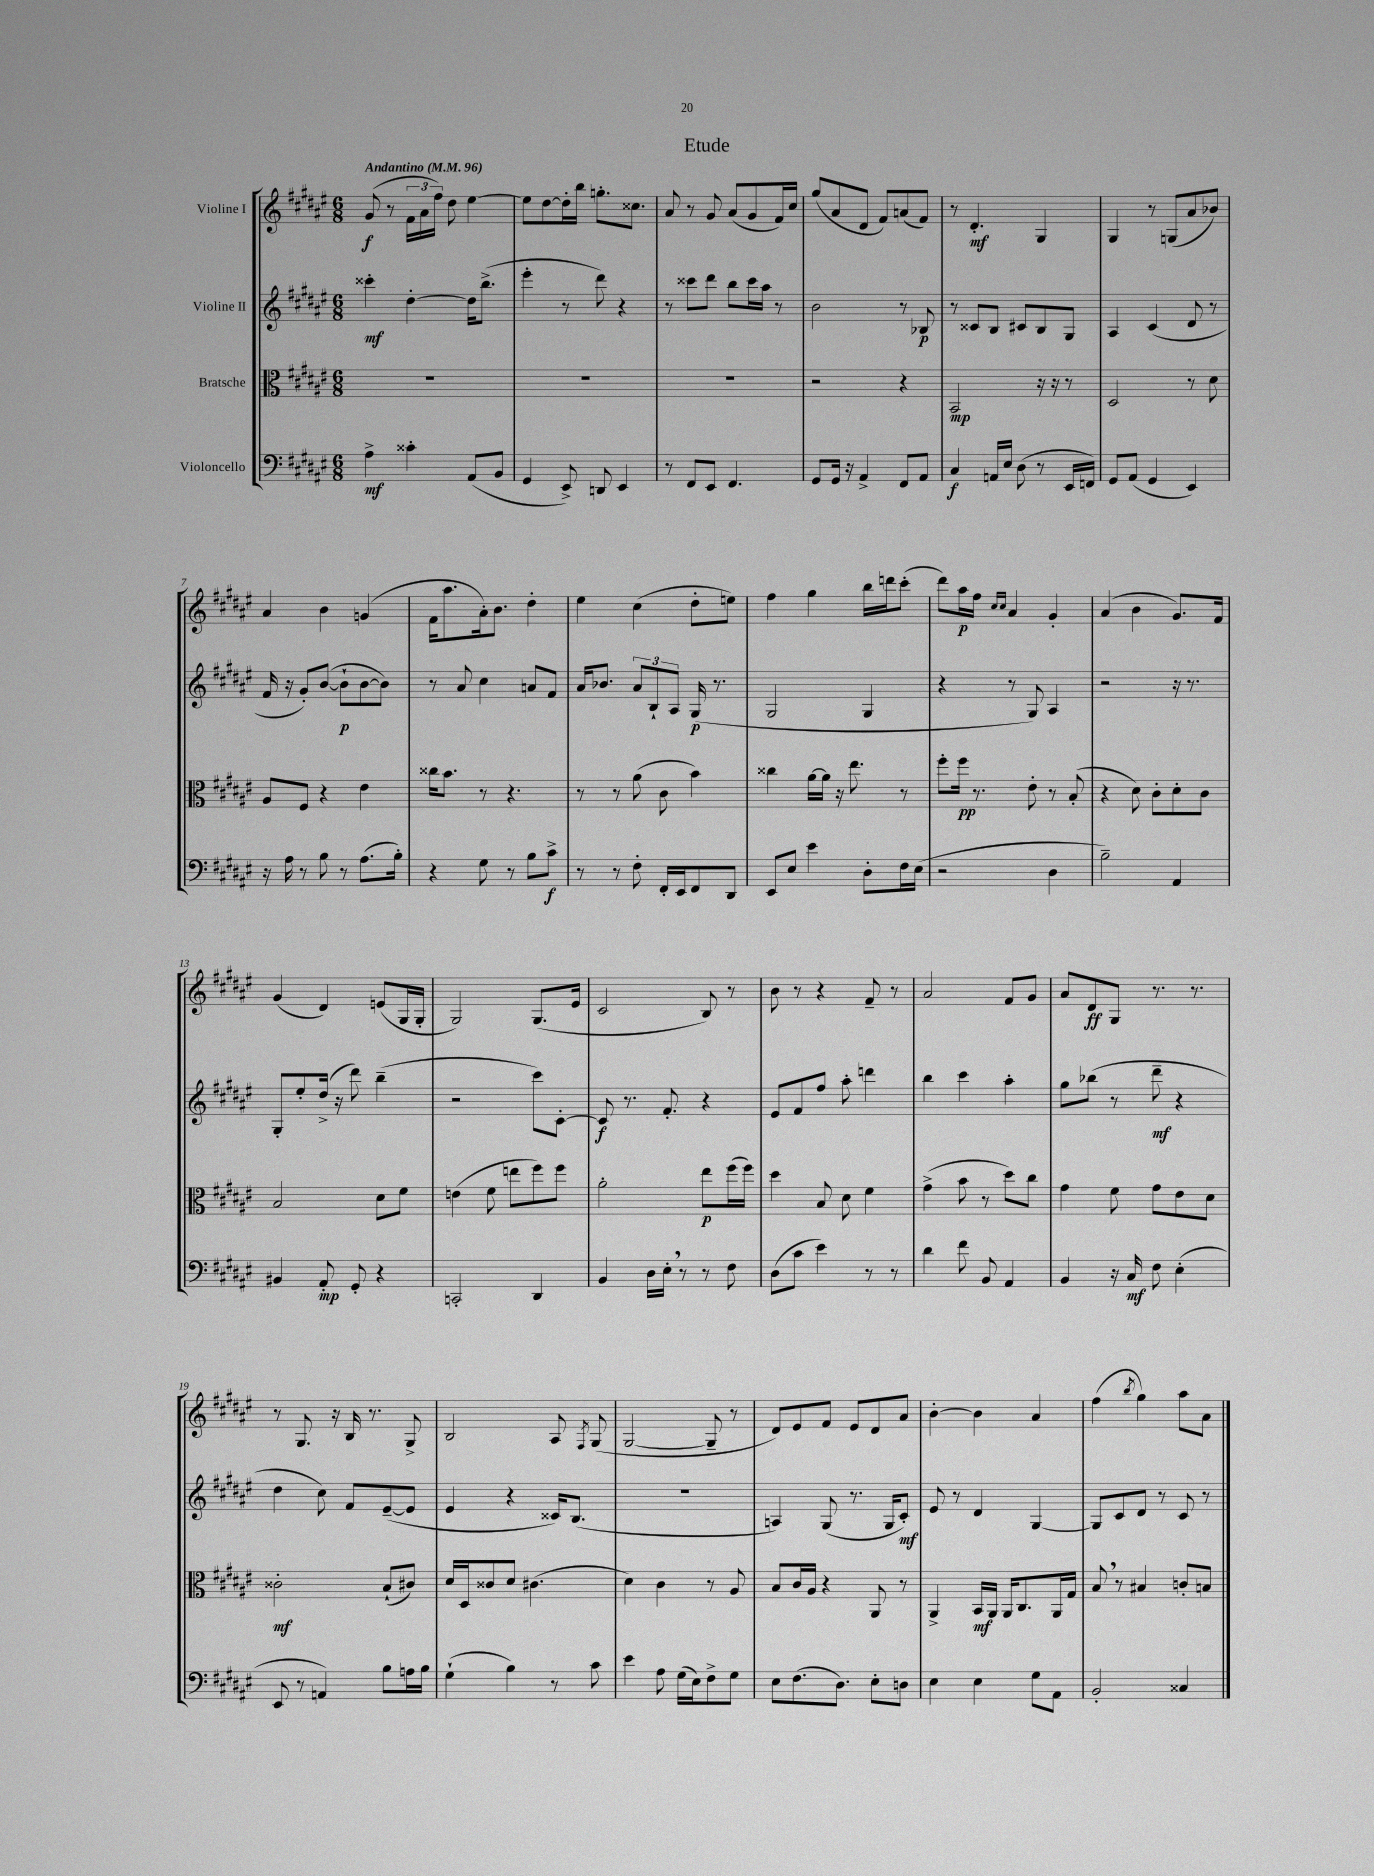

**kern	**dynam	**kern	**dynam	**kern	**dynam	**kern	**dynam
*part4	*part4	*part3	*part3	*part2	*part2	*part1	*part1
*staff4	*staff4	*staff3	*staff3	*staff2	*staff2	*staff1	*staff1
*I"Violoncello	*	*I"Bratsche	*	*I"Violine II	*	*I"Violine I	*
*clefF4	*	*clefC3	*	*clefG2	*	*clefG2	*
*k[f#c#g#d#a#e#]	*	*k[f#c#g#d#a#e#]	*	*k[f#c#g#d#a#e#]	*	*k[f#c#g#d#a#e#]	*
*M6/8	*	*M6/8	*	*M6/8	*	*M6/8	*
*MM96	*	*MM96	*	*MM96	*	*MM96	*
=1	=1	=1	=1	=1	=1	=1	=1
!	!	!	!	!	!	!LO:TX:a:B:t=Andantino	!
4A#^\	mf	2.r	.	4ccc##X'\	mf	(8g#/	f
.	.	.	.	.	.	8r	.
4c##X'\	.	.	.	[4dd#'\	.	24f#\LL	.
.	.	.	.	.	.	24a#\	.
.	.	.	.	.	.	24ff#\JJ)	.
.	.	.	.	.	.	8dd#\	.
(8AA#/L	.	.	.	16dd#\KL]	.	[4ee#\	.
.	.	.	.	(8.bb^\J	.	.	.
8BB/J	.	.	.	.	.	.	.
=2	=2	=2	=2	=2	=2	=2	=2
4GG#/	.	2.r	.	4eee#'\	.	8ee#\L]	.
.	.	.	.	.	.	[8dd#\	.
8EE#^/)	.	.	.	8r	.	16dd#'\L]	.
.	.	.	.	.	.	16bb\JJ	.
8DDn/	.	.	.	8ddd#\)	.	8.ggn'\L	.
4EE#/	.	.	.	4r	.	.	.
.	.	.	.	.	.	8.cc##X\J	.
=3	=3	=3	=3	=3	=3	=3	=3
8r	.	2.r	.	8r	.	8a#/	.
8FF#/L	.	.	.	8ccc##X\L	.	8r	.
8EE#/J	.	.	.	8ddd#\J	.	8g#/	.
4.FF#/	.	.	.	8bb\L	.	(8a#/L	.
.	.	.	.	16ccc##\L	.	8g#/	.
.	.	.	.	16aa#\JJ	.	.	.
.	.	.	.	8r	.	16f#/L)	.
.	.	.	.	.	.	16cc#/JJ	.
=4	=4	=4	=4	=4	=4	=4	=4
8GG#/L	.	2r	.	2b\	.	(8gg#/L	.
16GG#/Jk	.	.	.	.	.	8a#/	.
16r	.	.	.	.	.	.	.
4AA#^/	.	.	.	.	.	8d#/J	.
.	.	.	.	.	.	8f#/L)	.
8FF#/L	.	4r	.	8r	.	(8an/	.
8AA#/J	.	.	.	8B-X/	p	8f#/J)	.
=5	=5	=5	=5	=5	=5	=5	=5
4C#/	f	2BB/	mp	8r	.	8r	.
.	.	.	.	8c##X/L	.	4.d#'/	mf
16AAn/LL	.	.	.	8B/J	.	.	.
16E#/JJ	.	.	.	.	.	.	.
(8D#\	.	.	.	8c#X/L	.	.	.
8r	.	16r	.	8B/	.	4G#/	.
.	.	16r	.	.	.	.	.
16EE#/LL	.	8r	.	8G#/J	.	.	.
16FFn/JJ)	.	.	.	.	.	.	.
=6	=6	=6	=6	=6	=6	=6	=6
8GG#/L	.	2D#/	.	4A#/	.	4G#/	.
(8AA#/J	.	.	.	.	.	.	.
4GG#/	.	.	.	(4c#/	.	8r	.
.	.	.	.	.	.	(8Gn/L	.
4EE#/)	.	8r	.	8d#/	.	8a#/	.
.	.	8d#\	.	8r	.	8b-X/J)	.
!!LO:LB:g=z
=7	=7	=7	=7	=7	=7	=7	=7
16r	.	8A#/L	.	16f#/	.	4a#/	.
16A#\	.	.	.	16r	.	.	.
8r	.	8F#/J	.	8g#'/L)	.	.	.
8B\	.	4r	.	([8b/J	.	4b\	.
8r	.	.	.	8b`\L]	p	.	.
(8.A#\L	.	4e#\	.	[8b\	.	(4gn/	.
.	.	.	.	8b\J])	.	.	.
16B'\Jk)	.	.	.	.	.	.	.
=8	=8	=8	=8	=8	=8	=8	=8
4r	.	16cc##X\KL	.	8r	.	16f#\KL	.
.	.	8.b\J	.	.	.	8.aa#\	.
.	.	.	.	8a#/	.	.	.
8G#\	.	8r	.	4cc#\	.	16a#'\k)	.
.	.	.	.	.	.	8.b\J	.
8r	.	4.r	.	.	.	.	.
8B\L	.	.	.	8an/L	.	4dd#'\	.
8c#^\J	f	.	.	8f#/J	.	.	.
=9	=9	=9	=9	=9	=9	=9	=9
8r	.	8r	.	16a#/KL	.	4ee#\	.
.	.	.	.	8.b-X/J	.	.	.
8r	.	8r	.	.	.	.	.
8F#'\	.	(8a#\	.	12a#/L	.	(4cc#\	.
.	.	.	.	12B`/	.	.	.
16FF#'/LL	.	8c#\	.	.	.	.	.
.	.	.	.	12A#/J	.	.	.
16EE#/J	.	.	.	.	.	.	.
8FF#/	.	4b\)	.	(16G#/	p	8dd#'\L	.
.	.	.	.	8.r	.	.	.
8DD#/J	.	.	.	.	.	8een\J)	.
=10	=10	=10	=10	=10	=10	=10	=10
8EE#/L	.	4cc##X\	.	2G#/	.	4ff#\	.
8E#/J	.	.	.	.	.	.	.
4e#\	.	[16a#\LL	.	.	.	4gg#\	.
.	.	16a#\JJ]	.	.	.	.	.
.	.	16r	.	.	.	.	.
.	.	8.ee#\	.	.	.	.	.
8D#'\L	.	.	.	4G#/	.	16bb\LL	.
.	.	.	.	.	.	16dddn\J	.
16F#\L	.	8r	.	.	.	(8ccc#'\J	.
(16E#\JJ	.	.	.	.	.	.	.
=11	=11	=11	=11	=11	=11	=11	=11
2r	.	8ff#'\L	.	4r	.	8ddd#\L)	.
.	.	16ff#\Jk	pp	.	.	16aa#\L	p
.	.	8.r	.	.	.	16ff#\JJ	.
.	.	.	.	.	.	16qqcc#/LL	.
.	.	.	.	.	.	16qqcc#/JJ	.
.	.	.	.	8r	.	4a#/	.
.	.	8e#'\	.	8G#/)	.	.	.
4D#\	.	8r	.	4A#/	.	4g#'/	.
.	.	(8B'/	.	.	.	.	.
=12	=12	=12	=12	=12	=12	=12	=12
2B~\)	.	4r	.	2r	.	(4a#/	.
.	.	8d#\)	.	.	.	4b\	.
.	.	8c#'\L	.	.	.	.	.
4AA#/	.	8d#'\	.	16r	.	8.g#/L)	.
.	.	.	.	8.r	.	.	.
.	.	8c#\J	.	.	.	.	.
.	.	.	.	.	.	16f#/Jk	.
!!LO:LB:g=z
=13	=13	=13	=13	=13	=13	=13	=13
4BB#X/	.	2B/	.	8G#'/L	.	(4g#/	.
.	.	.	.	8ee#'/	.	.	.
8AA#'/	mp	.	.	(16dd#^/Jk	.	4d#/)	.
.	.	.	.	16r	.	.	.
8GG#'/	.	.	.	8ddd#\)	.	.	.
4r	.	8d#\L	.	(4bb~\	.	(8en/L	.
.	.	8f#\J	.	.	.	16G#/L	.
.	.	.	.	.	.	16G#'/JJ	.
=14	=14	=14	=14	=14	=14	=14	=14
2CCn'/	.	(4en\	.	2r	.	2G#/)	.
.	.	8f#\	.	.	.	.	.
.	.	8een\L	.	.	.	.	.
4DD#/	.	8ff#\)	.	8ccc#\L)	.	(8.G#/L	.
.	.	8ff#\J	.	[8c#'\J	.	.	.
.	.	.	.	.	.	16e#/Jk	.
=15	=15	=15	=15	=15	=15	=15	=15
4BB/	.	2a#'\	.	8c#/]	f	2c#/	.
.	.	.	.	8.r	.	.	.
16D#\LL	.	.	.	.	.	.	.
16E#',\JJ	.	.	.	8.f#'/	.	.	.
8r	.	.	.	.	.	.	.
8r	.	8ee#\L	p	4r	.	8B/)	.
8F#\	.	(16ff#\L	.	.	.	8r	.
.	.	16ff#\JJ)	.	.	.	.	.
=16	=16	=16	=16	=16	=16	=16	=16
(8D#\L	.	4dd#\	.	8e#/L	.	8b\	.
8c#\J	.	.	.	8f#/	.	8r	.
4e#\)	.	8B/	.	8ff#/J	.	4r	.
.	.	8d#\	.	8aa#'\	.	.	.
8r	.	4f#\	.	4dddn\	.	8f#~/	.
8r	.	.	.	.	.	8r	.
=17	=17	=17	=17	=17	=17	=17	=17
4d#\	.	(4g#^\	.	4bb\	.	2a#/	.
8f#\	.	8b\	.	4ccc#\	.	.	.
8BB/	.	8r	.	.	.	.	.
4AA#/	.	8dd#\L)	.	4aa#'\	.	8f#/L	.
.	.	8cc#\J	.	.	.	8g#/J	.
=18	=18	=18	=18	=18	=18	=18	=18
4BB/	.	4g#\	.	8gg#\L	.	8a#/L	.
.	.	.	.	(8bb-X\J	.	8d#/	ff
16r	.	8f#\	.	8r	.	8G#/J	.
16C#/	mf	.	.	.	.	.	.
8F#\	.	8g#\L	.	8ddd#~\	mf	8.r	.
(4E#'\	.	8e#\	.	4r	.	.	.
.	.	.	.	.	.	8.r	.
.	.	8d#\J	.	.	.	.	.
!!LO:LB:g=z
=19	=19	=19	=19	=19	=19	=19	=19
8EE#/	.	2c##X'\	mf	4dd#\	.	8r	.
8r	.	.	.	.	.	8.G#/	.
4AAn/)	.	.	.	8cc#\)	.	.	.
.	.	.	.	.	.	16r	.
.	.	.	.	8f#/L	.	16B/	.
.	.	.	.	.	.	8.r	.
8B\L	.	(8B`/L	.	([8e#~/	.	.	.
16An\L	.	8c#X/J)	.	8e#/J]	.	8G#^/	.
16B\JJ	.	.	.	.	.	.	.
=20	=20	=20	=20	=20	=20	=20	=20
(4G#`\	.	16d#/LL	.	4e#/	.	2B/	.
.	.	16D#/J	.	.	.	.	.
.	.	8c##X/	.	.	.	.	.
4B\)	.	8d#/J	.	4r	.	.	.
.	.	(4.c#X\	.	.	.	.	.
8r	.	.	.	16c##X/KL)	.	8A#/	.
.	.	.	.	(8.B/J	.	.	.
.	.	.	.	.	.	8qF#/	.
8c#\	.	.	.	.	.	(8G#/	.
=21	=21	=21	=21	=21	=21	=21	=21
4e#\	.	4d#\)	.	2.r	.	[2G#/	.
8A#\	.	4c#\	.	.	.	.	.
(16G#\LL	.	.	.	.	.	.	.
16E#\J)	.	.	.	.	.	.	.
8F#^\	.	8r	.	.	.	8G#~/]	.
8G#\J	.	8A#/	.	.	.	8r	.
=22	=22	=22	=22	=22	=22	=22	=22
8E#\L	.	8B/L	.	4An/)	.	8d#/L)	.
(8.F#\	.	16c#/L	.	.	.	8e#/	.
.	.	16A#/JJ	.	.	.	.	.
.	.	4r	.	(8G#/	.	8f#/J	.
8.D#\J)	.	.	.	.	.	.	.
.	.	.	.	8.r	.	8e#/L	.
8E#'\L	.	8AA#/	.	.	.	8d#/	.
.	.	.	.	16G#/KL	.	.	.
8Dn\J	.	8r	.	8c#'/J)	mf	8a#/J	.
=23	=23	=23	=23	=23	=23	=23	=23
4E#\	.	4AA#^/	.	8e#/	.	[4b'\	.
.	.	.	.	8r	.	.	.
4E#\	.	16BB/LL	mf	4d#/	.	4b\]	.
.	.	16AA#/JJ	.	.	.	.	.
.	.	16AA#/KL	.	.	.	.	.
.	.	8.C#/	.	.	.	.	.
8G#\L	.	.	.	[4G#/	.	4a#/	.
8AA#\J	.	16AA#/L	.	.	.	.	.
.	.	16G#/JJ	.	.	.	.	.
=24	=24	=24	=24	=24	=24	=24	=24
2BB'/	.	8B,/	.	8G#/L]	.	(4ff#\	.
.	.	8r	.	8c#/	.	.	.
.	.	.	.	.	.	8qbb/	.
.	.	4B#X/	.	8d#/J	.	4gg#\)	.
.	.	.	.	8r	.	.	.
4C##X/	.	8cn'/L	.	8c#/	.	8aa#\L	.
.	.	8Bn/J	.	8r	.	8a#\J	.
==	==	==	==	==	==	==	==
*-	*-	*-	*-	*-	*-	*-	*-
